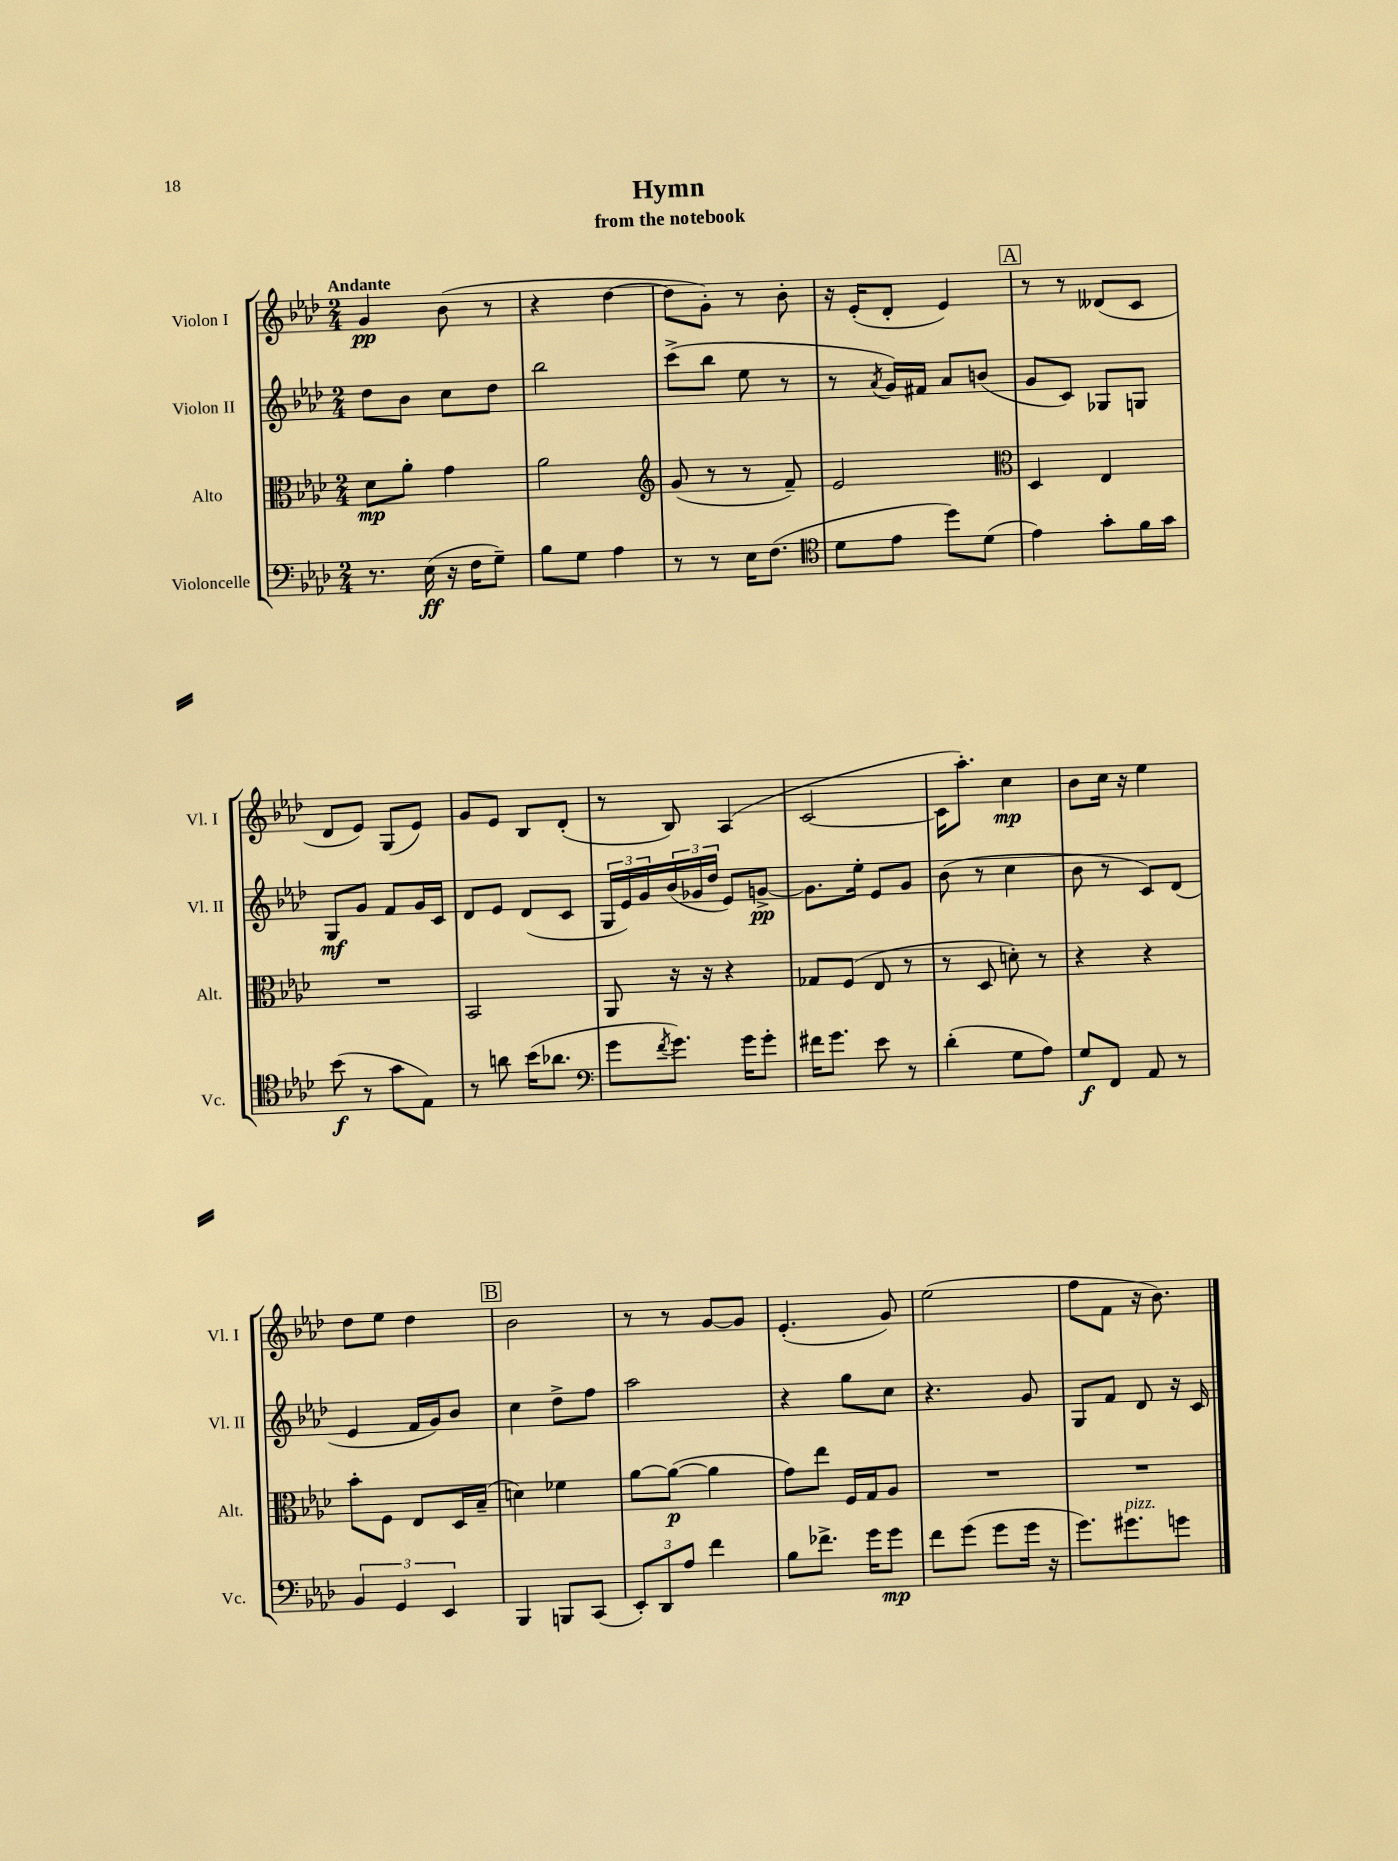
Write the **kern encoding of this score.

**kern	**kern	**kern	**kern
*staff4	*staff3	*staff2	*staff1
*clefF4	*clefC3	*clefG2	*clefG2
*k[b-e-a-d-]	*k[b-e-a-d-]	*k[b-e-a-d-]	*k[b-e-a-d-]
*M2/4	*M2/4	*M2/4	*M2/4
8.r	8d-	8dd-	4g
.	8a-'	8b-	.
(16E-	.	.	.
16r	4g	8cc	(8b-
16F	.	.	.
8G~)	.	8dd-	8r
=	=	=	=
8B-	2a-	2bb-	4r
8G	.	.	.
4A-	.	.	[4dd-
=	=	=	=
*	*clefG2	*	*
8r	(8g	(8ccc^	8dd-]
8r	8r	8bb-	8g')
16E-	8r	8ee-	8r
(8.F	.	.	.
.	8f~)	8r	8b-'
=	=	=	=
*clefC4	*	*	*
8d-	2e-	8r	16r
.	.	.	(16e-'
.	.	8qa-	.
8e-	.	16g)	8d-'
.	.	16f#	.
8dd-)	.	8a-	4e-)
(8d-	.	(8b	.
=	=	=	=
*	*clefC3	*	*
4e-)	4D-	8g	8r
.	.	8c)	8r
8g'	4E-	8G-	(8d--
16f	.	8G	8c
16g	.	.	.
=	=	=	=
(8b-	2r	8G	8d-
8r	.	8g	8e-)
8g	.	8f	(8G
8E-)	.	16g	8e-)
.	.	16c	.
=	=	=	=
8r	2BB-	8d-	8g
8a	.	8e-	8e-
(16b-	.	(8d-	8B-
8.a-	.	.	.
.	.	8c	(8d-'
=	=	=	=
*clefF4	*	*	*
8g	8AA-	24G	8r
.	.	24e-)	.
.	.	24g	.
8qf	.	.	.
8.g)	16r	(24b-	8B-)
.	.	24g-	.
.	16r	.	.
.	.	24dd-	.
.	4r	8e-)	(4A-
16g	.	.	.
8g'	.	[8g^	.
=	=	=	=
16f#	8G-	8.g]	[2c
8.g	.	.	.
.	(8F	.	.
.	.	16ee-'	.
8e-	8E-	8e-	.
8r	8r	8g	.
=	=	=	=
(4d-'	8r	(8b-	16c]
.	.	.	8.aa-')
.	8D-	8r	.
8G	8d')	4cc	4cc
8A-)	8r	.	.
=	=	=	=
8G	4r	8b-	8b-
8FF	.	8r	16cc
.	.	.	16r
8AA-	4r	8c)	4ee-
8r	.	(8d-	.
=	=	=	=
6BB-	8b-'	4e-	8dd-
.	8F	.	8ee-
6GG	.	.	.
.	8E-	16f	4dd-
.	.	16g)	.
6EE-	.	.	.
.	16D-	8b-	.
.	(16B-~	.	.
=	=	=	=
4BBB-	4d)	4cc	2b-
8BBB	4f-	8dd-^	.
(8CC	.	8ff	.
=	=	=	=
12EE-')	[8a-	2aa-	8r
12DD-	.	.	.
.	(8a-_	.	8r
12A-	.	.	.
4f	4a-]	.	[8g
.	.	.	8g]
=	=	=	=
8B-	8g)	4r	(4.e-'
8.f-^	8ee-	.	.
.	16F	8gg	.
16g	16G	.	.
8g	8A-	8cc	8g)
=	=	=	=
8f	2r	4.r	(2ee-
(8g	.	.	.
8g	.	.	.
16g	.	8g	.
16r	.	.	.
=	=	=	=
8.g)	2r	8G	8ff
.	.	8f	8f
8.g#	.	.	.
.	.	8d-	16r
.	.	.	8.b-)
8g	.	16r	.
.	.	16c	.
==	==	==	==
*-	*-	*-	*-
